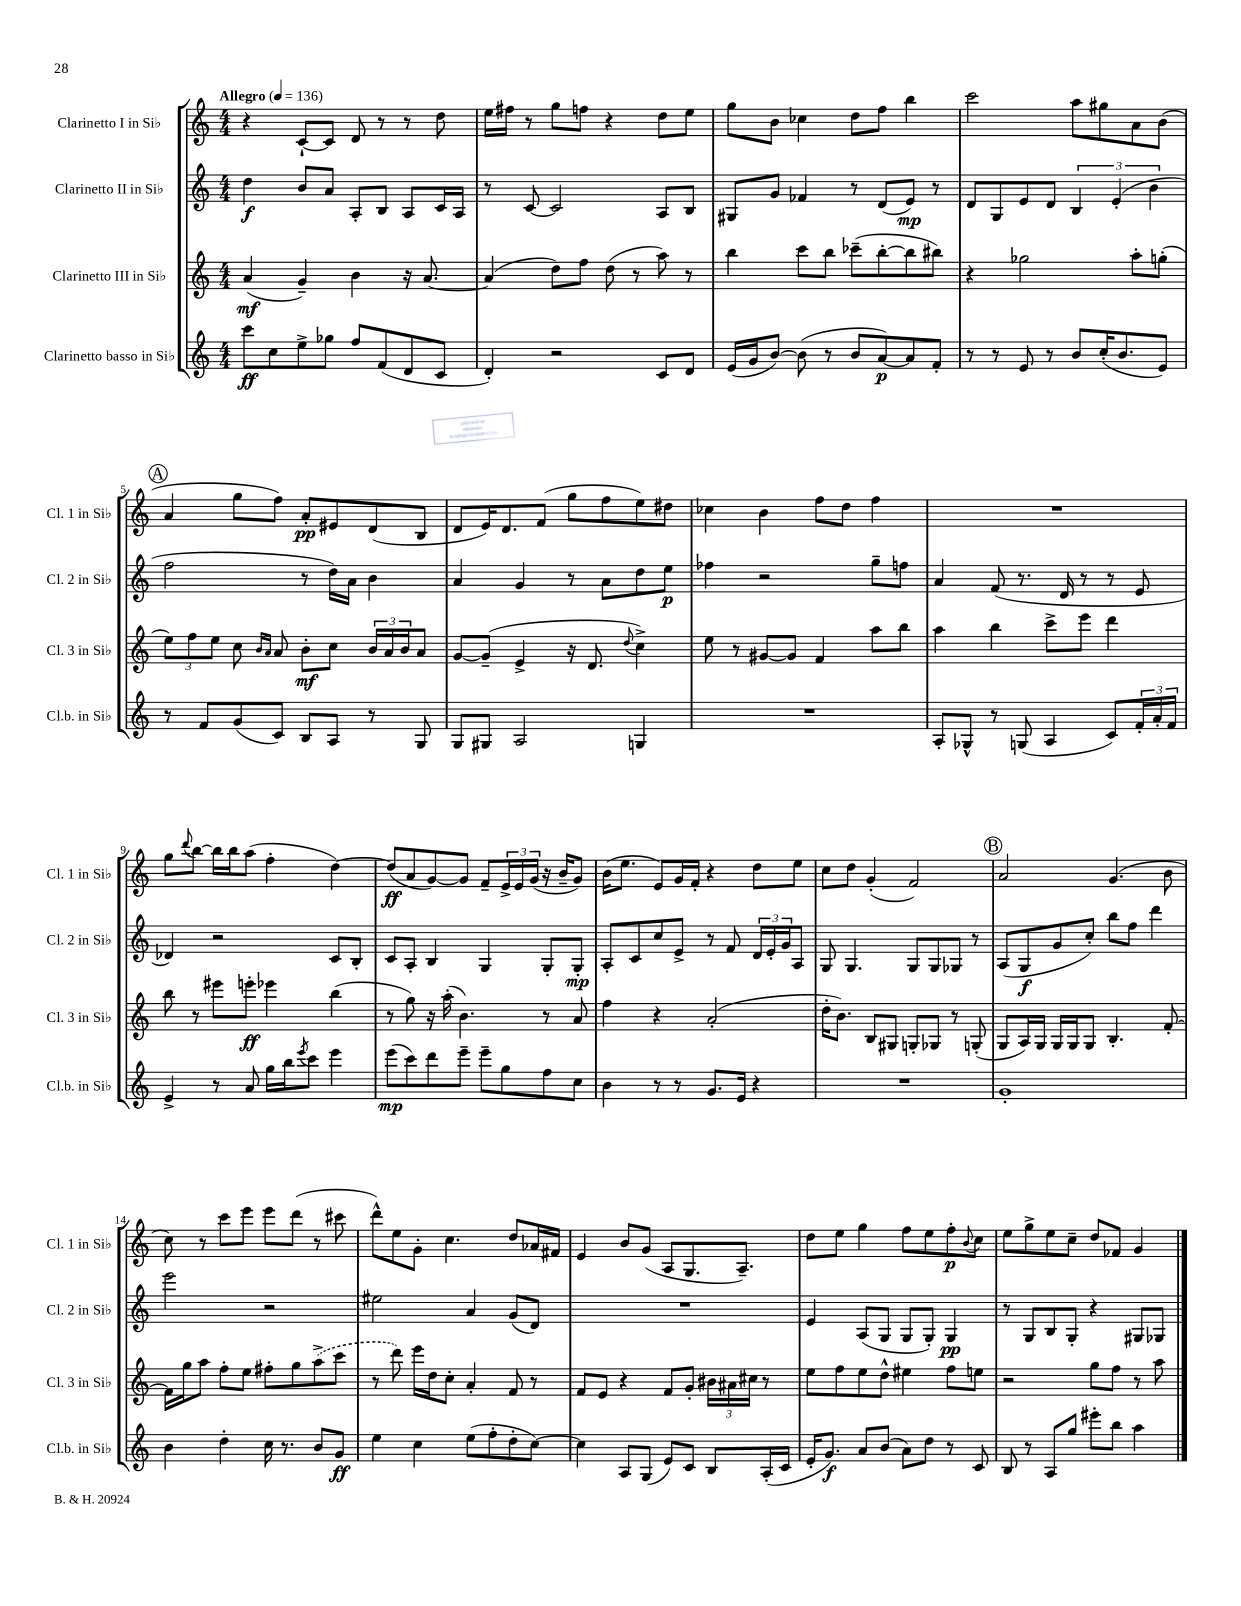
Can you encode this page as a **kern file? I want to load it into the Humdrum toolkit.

**kern	**kern	**kern	**kern
*staff4	*staff3	*staff2	*staff1
*clefG2	*clefG2	*clefG2	*clefG2
*k[]	*k[]	*k[]	*k[]
*M4/4	*M4/4	*M4/4	*M4/4
*MM136	*MM136	*MM136	*MM136
8ccc	(4a	4dd	4r
8cc	.	.	.
8ee^	4g~)	8b	[8c`
8gg-	.	8a	8c]
8ff	4b	8A'	8d
(8f	.	8B	8r
8d	16r	8A	8r
.	[8.a	.	.
8c	.	16c	8dd
.	.	16A	.
=	=	=	=
4d')	(4a]	8r	16ee
.	.	.	16ff#
.	.	[8c	8r
2r	8dd)	2c]	8gg
.	8ff	.	8ff
.	(8dd	.	4r
.	8r	.	.
8c	8aa)	8A	8dd
8d	8r	8B	8ee
=	=	=	=
(16e	4bb	8G#	8gg
16g	.	.	.
[8b)	.	8g	8b
(8b]	8ccc	4f-	4cc-
8r	8bb	.	.
8b	(8ccc-~	8r	8dd
[8a)	[8bb'	(8d	8ff
8a]	8bb]	8e)	4bb
8f'	8bb#)	8r	.
=	=	=	=
8r	4r	8d	2ccc
8r	.	8G	.
8e	2gg-	8e	.
8r	.	8d	.
8b	.	6B	8aa
(16cc'	.	.	8gg#
.	.	(6e'	.
8.b	.	.	.
.	8aa'	.	8a
.	.	6b	.
8e)	(8gg'	.	(8b
=	=	=	=
8r	12ee)	2ff	4a
.	12ff	.	.
8f	.	.	.
.	12ee	.	.
(8g	8cc	.	8gg
.	16qqb	.	.
.	16qqa	.	.
8c)	8a	.	8ff)
8B	8b'	8r	8a'
8A	8cc	16dd)	8e#
.	.	16a	.
8r	24b	4b	(8d
.	24a	.	.
.	24b	.	.
8G	8a	.	8B
=	=	=	=
8G	[8g	4a	8d
8G#	(8g~]	.	16e)
.	.	.	8.d
2A	4e^	4g	.
.	.	.	(8f
.	16r	8r	8gg
.	8.d	.	.
.	.	8a	8ff
.	8qqdd	.	.
4G	4cc^)	8dd	8ee)
.	.	8ee	8dd#
=	=	=	=
1r	8ee	4ff-	4cc-
.	8r	.	.
.	[8g#	2r	4b
.	8g#]	.	.
.	4f	.	8ff
.	.	.	8dd
.	8aa	8gg~	4ff
.	8bb	8ff	.
=	=	=	=
8A'	4aa	4a	1r
8G-^^	.	.	.
8r	4bb	(8f	.
(8G	.	8.r	.
4A	8ccc^	.	.
.	.	16d	.
.	8eee	8r	.
8c)	4ddd	8r	.
24f'	.	8e	.
24a'	.	.	.
24f	.	.	.
=	=	=	=
4e^	8bb	4d-)	8gg
.	.	.	8qqddd
.	8r	.	[8bb
8r	8eee#	2r	16bb]
.	.	.	16bb
8a	8eee'	.	(8aa
16gg	4eee-	.	4ff'
16bb	.	.	.
8qeee	.	.	.
8ccc	.	.	.
4eee	(4bb	8c	[4dd)
.	.	8B'	.
=	=	=	=
(8eee	8r	8c	(8dd]
8ccc)	8gg)	8A'	8a
8ddd	16r	4B	[8g)
.	(16aa'	.	.
8eee~	4.b)	.	8g]
8eee~	.	4G	8f~
8gg	.	.	24e^
.	.	.	24e
.	.	.	(24g
8ff	8r	8G'	16r
.	.	.	16b~
8cc	8a	8G'	8g)
=	=	=	=
4b	4ff	8A'	(16b
.	.	.	8.ee
.	.	8c	.
8r	4r	8cc	8e)
8r	.	8e^	16g
.	.	.	16f'
8.g	(2a'	8r	4r
.	.	8f	.
16e	.	.	.
4r	.	24d	8dd
.	.	24e'	.
.	.	24g	.
.	.	8A	8ee
=	=	=	=
1r	16dd'	8G	8cc
.	8.b)	.	.
.	.	4.G	8dd
.	8B	.	(4g'
.	8G#	.	.
.	8G'	8G	2f)
.	8G-	8G	.
.	8r	8G-	.
.	(8G'	8r	.
=	=	=	=
1g'	8G	(8A	2a
.	16A)	8G	.
.	16G	.	.
.	16G	8g	.
.	16G	.	.
.	8G	8cc')	.
.	4.B'	8bb	(4.g
.	.	8ff	.
.	.	4ddd	.
.	[8f'	.	8b
=	=	=	=
4b	16f]	2eee	8cc)
.	16gg	.	.
.	8aa	.	8r
4dd'	8ff'	.	8ccc
.	8ee	.	8eee
16cc	8ff#'	2r	8eee
8.r	.	.	.
.	8gg	.	(8ddd
8b	(8aa^	.	8r
8g	8ccc	.	8ccc#
=	=	=	=
4ee	8r	2ee#	8ddd^^)
.	8ddd)	.	8ee
4cc	16eee	.	8g'
.	16dd	.	.
.	8cc'	.	4.cc
(8ee	4a'	4a	.
8ff'	.	.	.
8dd'	8f	(8g	8dd
[8cc)	8r	8d)	16a-
.	.	.	16f#
=	=	=	=
4cc]	8f	1r	4e
.	8e	.	.
8A	4r	.	8b
(8G	.	.	(8g
8e)	8f	.	8A
8c	8g'	.	8.G
8B	24b#	.	.
.	24a#	.	.
.	.	.	8.A~)
.	24cc#	.	.
(16A'	8r	.	.
16c	.	.	.
=	=	=	=
16e'	8ee	4e	8dd
8.g)	.	.	.
.	8ff	.	8ee
8a	8ee	(8A	4gg
(8b	8dd^^	8G	.
8a)	4ee#	8G	8ff
8dd	.	8G')	8ee
8r	8ff	4G	8ff'
.	.	.	8qqb
8c	8ee	.	8cc
=	=	=	=
8B	2r	8r	8ee
8r	.	8G	8gg^
8A	.	8B	8ee
8gg	.	8G'	8cc~
8eee#'	8gg	4r	8dd
8bb	8ff	.	8f-
4aa	8r	8G#	4g
.	8aa	8G-	.
==	==	==	==
*-	*-	*-	*-
